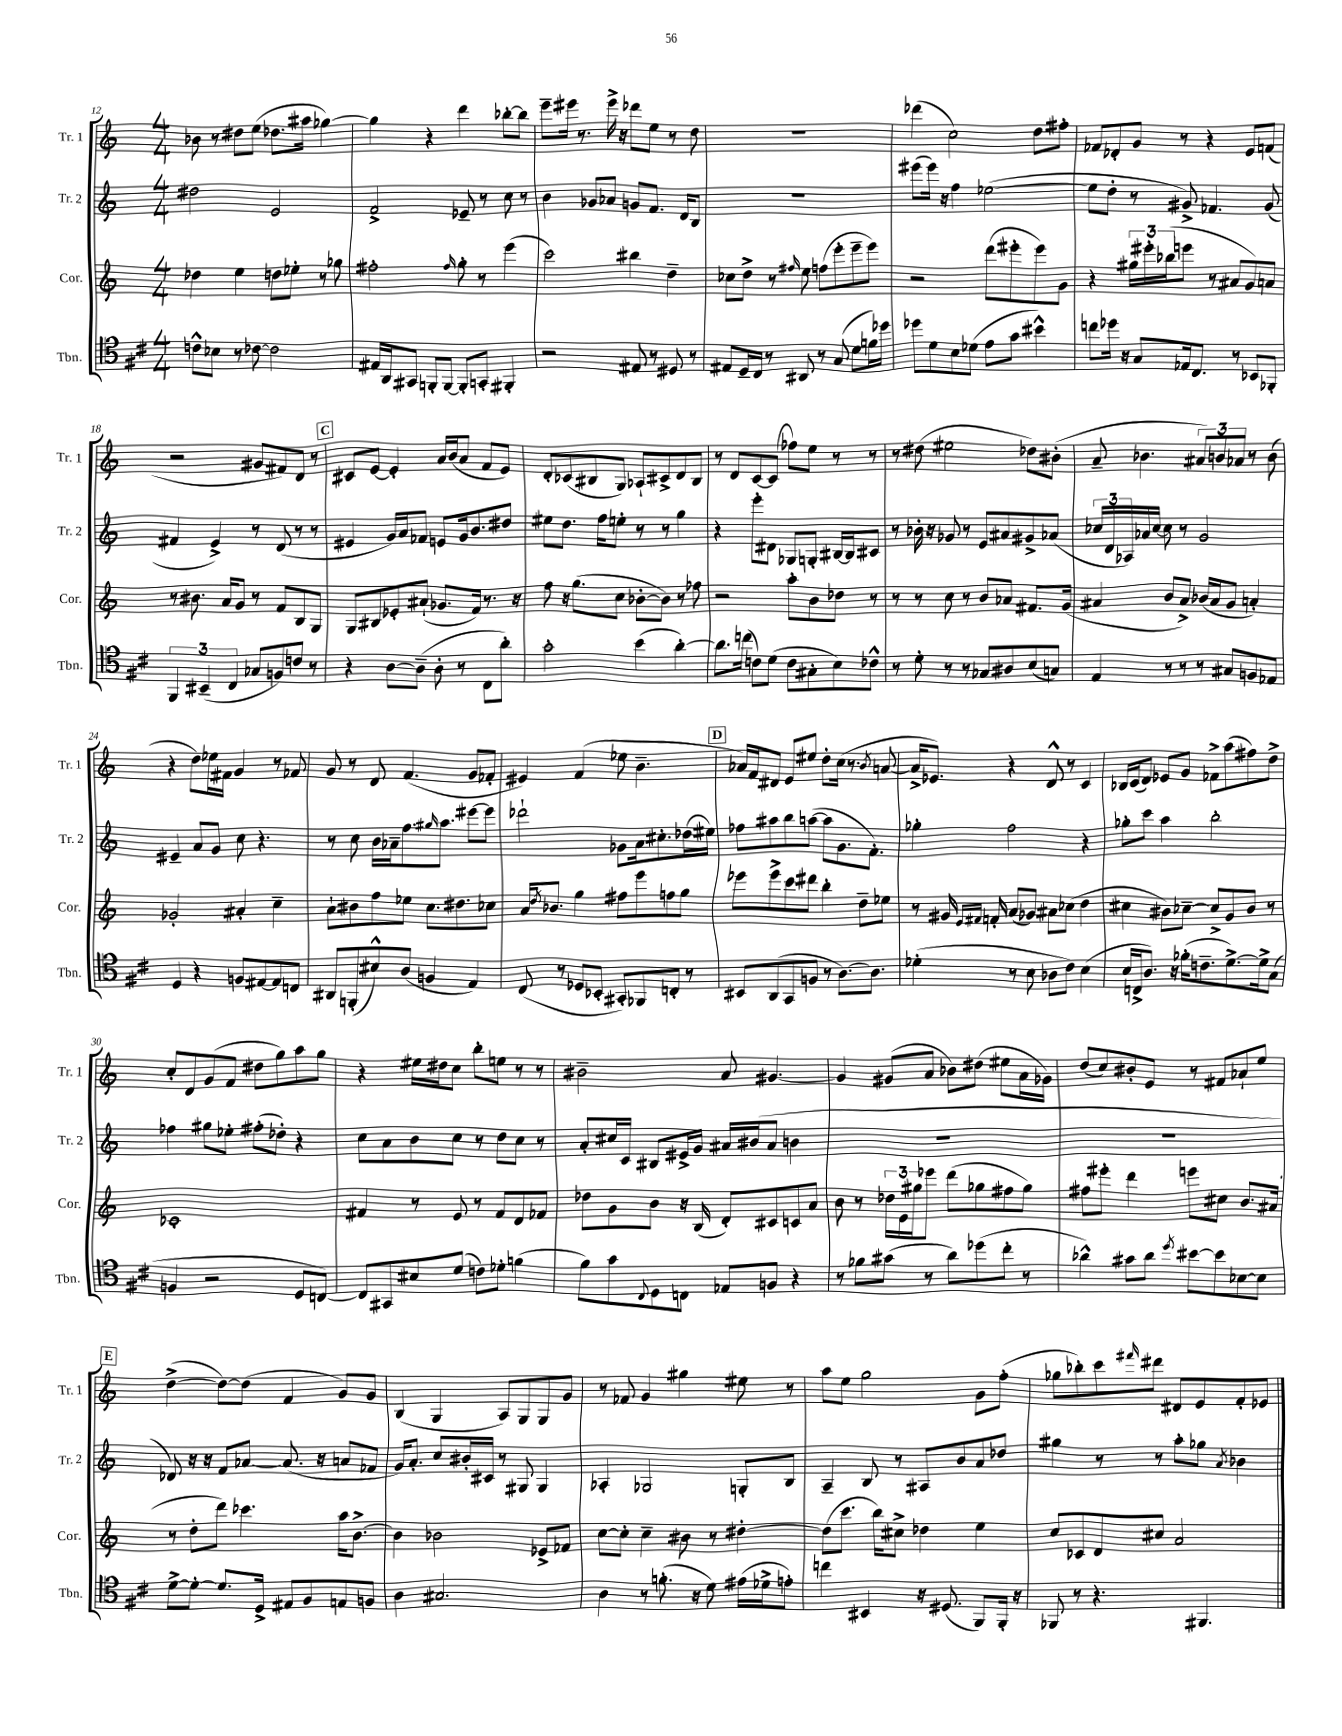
<<
\new StaffGroup <<
\new Staff = "s0" \with { instrumentName = "Tr. 1" shortInstrumentName = "Tr. 1" } {
    \clef treble \key c \major \numericTimeSignature \time 4/4
    bes'8 r8 dis''8 e''8( des''8. ais''16 ges''4~) |
    ges''4 r4 d'''4 bes''8~-. bes''8 |
    e'''8-- eis'''16 r8. eis'''16-> r16 des'''8 e''8 r8 d''8 |
    R1 |
    des'''4( c''2) d''8 fis''8-. |
    fes'8 des'8-. g'8 r8 r4 e'8 f'8( |
    r2 gis'8 fis'8) d'8 r8 |
    \mark \markup { \box "C" } cis'8 e'8~ e'4-. a'16 b'16( a'8 f'8 e'8) |
    d'8-. ces'8( bis8 g8) aes8-! cis'8-> d'8 bis8 |
    r8 d'8 c'8~ c'8( fes''8) e''8 r8 r8 |
    r8 dis''8( eis''2 des''8) bis'8-.( |
    a'8-- bes'4. \tuplet 3/2 { ais'8) b'8 aes'8 } r8 b'8( |
    r4 d''8) ees''16 fis'16 g'4 r8 fes'8 |
    g'8 r8 d'8 f'4.( g'8 fes'8-. |
    eis'4) f'4( ees''8 b'4.-- |
    \mark \markup { \box "D" } aes'16) f'16 dis'8 e'8 eis''8 d''8-. c''16( r8. \acciaccatura { b'8 } a'8~ |
    a'16-> ees'8.) r4 d'8-^ r8 c'4 |
    bes16 c'16( d'8) ees'8 g'8 fes'8-> a''8( fis''8) d''8-> |
    c''8-. d'8 g'8( f'8 dis''8 g''8) a''8 g''8 |
    r4 eis''16 dis''16 c''8 b''8-. e''8 r8 r8 |
    bis'2-- a'8 gis'4.~ |
    gis'4 gis'8( a'8 bes'8) dis''8( eis''8 a'16 ges'16) |
    d''8( c''8) bis'8-. e'8 r8 fis'8 aes'8-! e''8 |
    \mark \markup { \box "E" } d''4~->( d''8~) d''8( f'4 g'8) g'8 |
    b4( g4 a8) g8 g8 g'8 |
    r8 fes'8 g'4 gis''4 eis''8 r8 |
    a''8 e''8 g''2 g'8 f''8-.( |
    ges''8 bes''8-.) c'''8 \grace { fis'''16 } dis'''8 dis'8 e'8 f'8-. ees'8 \bar "|." |
}
\new Staff = "s1" \with { instrumentName = "Tr. 2" shortInstrumentName = "Tr. 2" } {
    \clef treble \key c \major \numericTimeSignature \time 4/4
    dis''2 e'2 |
    f'2-> ees'8-- r8 c''8 r8 |
    b'4 ges'8 aes'8 g'8 f'8. d'16 b8 |
    R1 |
    eis'''8( eis'''16) r16 f''4 ees''2~( |
    ees''8 d''8-. r8 gis'8->) fes'4. gis'8( |
    fis'4 e'4->) r8 d'8( r8 r8 |
    \mark \markup { \box "C" } eis'4 g'16) a'16 fes'8 e'8 g'16 b'8. dis''8 |
    eis''8 d''8. f''16 e''8-. r8 r8 g''4 |
    r4 e'''8-. dis'8 ges8 g8-. bis16~ bis16 cis'8 |
    r8 bes'16-. r16 ges'8 r8 e'8 ais'8 gis'8-> aes'8( |
    \tuplet 3/2 { ces''16 d'16 aes16) } aes'16 ces''16~ ces''8 r8 g'2 |
    eis'4-- a'8 g'8 c''8 r4. |
    r8 c''8 b'16 aes'16-- f''8. \grace { gis''16 } a''8. eis'''8~ eis'''8 |
    des'''2-! ges'8 a'16 cis''8.-. des''16( eis''16) |
    \mark \markup { \box "D" } fes''8 ais''8 b''8 a''8~( a''8 g'8. f'8.-.) |
    ges''4-. f''2 r4 |
    ges''8-. c'''8 a''4 b''2-. |
    fes''4 gis''8 ees''8-. fis''8-.( des''8-.) r4 |
    c''8 a'8 b'8 c''8 r8 d''8 c''8 r8 |
    a'8-. cis''16 c'16 bis8 eis'16-> g'16 ais'16 bis'16( ais'8 b'4 |
    R1 |
    r1 |
    \mark \markup { \box "E" } des'8) r16 r16 f'8 aes'8~ aes'8.( r16 a'8 fes'8 |
    g'16) a'8.-. c''8 bis'16-. cis'16 r8 gis8 gis4 |
    aes4-. ges2 g8-. b8 |
    a4-- b8 r8 ais8 b'8 a'8 des''8 |
    gis''4 r8 r8 a''8-. ges''8 \acciaccatura { a'8 } bes'4 \bar "|." |
}
\new Staff = "s2" \with { instrumentName = "Cor." shortInstrumentName = "Cor." } {
    \clef treble \key c \major \numericTimeSignature \time 4/4
    des''4 e''4 d''8 ees''8-. r8 ges''8 |
    fis''2-. \grace { fis''16 } g''8-. r8 e'''4( |
    c'''2) bis''4 d''4-- |
    ces''8 d''8-> r8 \grace { fis''16 } e''8 f''8( e'''8-. e'''8-- e'''8) |
    r2 d'''8( eis'''8-. eis'''8) g'8 |
    r4 \tuplet 3/2 { gis''16 eis'''16-. bes''16( } e'''8 r8 ais'8 g'8) a'8 |
    r8 bis'8. a'16 g'8 r8 f'8 b8 g8 |
    \mark \markup { \box "C" } g8 bis8 ees'8-. ais'8-!( ges'8. f'16) r8. r16 |
    f''8 r16 g''8.( c''8 bes'8~-. bes'8) r8 fes''8 |
    r2 a''8-. b'8 des''8 r8 |
    r8 r8 c''8 r8 b'8 aes'8 fis'8. g'16( |
    ais'4 b'8 ais'8->) bes'16( ais'16 g'8 a'4-.) |
    ges'2-. ais'4-. c''4-- |
    a'8-! bis'8 f''8 ees''8 c''8. dis''8. ces''8 |
    a'16 \acciaccatura { d''8 } bes'8. g''4 fis''8 e'''8 f''8 g''8 |
    \mark \markup { \box "D" } ees'''8 ees'''8-> c'''8 dis'''8 b''4-. d''8-- ees''8 |
    r8 gis'16 \grace { e'16 fis'16 } f'16-. a'8( ges'8) ais'8 ces''8( d''4 |
    cis''4 bis'8) ces''8~-- ces''8-> g'8 bis'8 r8 |
    ces'1-. |
    fis'4 r8 e'8 r8 fis'8 d'8 fes'8 |
    des''8 g'8 b'8 r16 b16( d'8-.) cis'8 c'8 a'8 |
    b'8 r8 \tuplet 3/2 { des''16 e'16 gis''16 } ees'''8 d'''8( ges''8 fis''8 ges''8) |
    fis''8 eis'''8-. d'''4 e'''8 cis''8 b'8. ais'16( |
    \mark \markup { \box "E" } r8 d''8-. d'''8) ces'''4. a''16 b'8.~-> |
    b'4 bes'2 ees'8-> fes'8 |
    c''8~ c''8-. c''4-- bis'8 r8 dis''4~-. |
    dis''8( c'''8. b''16) cis''8-> des''4 e''4 |
    c''8 ces'8 d'8 cis''8 a'2 \bar "|." |
}
\new Staff = "s3" \with { instrumentName = "Tbn." shortInstrumentName = "Tbn." } {
    \clef tenor \key d \major \numericTimeSignature \time 4/4
    c'8-^ bes8 r8 ces'8~ ces'2 |
    eis16 a,16 gis,8 f,8-. f,8~ f,8-. g,8-. fis,4-. |
    r2 eis8 r8 dis8 r8 |
    eis8 d16-- cis16 r8 ais,8 r8 g8( d'8 f'16) des''16 |
    des''8 d'8 b8 des'8( e'8 g'8 bis'4-^) |
    c''8 des''16 r16 g8 ees16 cis8. r8 bes,8 fes,8-. |
    \tuplet 3/2 { fis,4 bis,4--( cis4 } ges8 f8) c'8 r8 |
    \mark \markup { \box "C" } r4 a8~ a8--( a8-. r8 cis8 a'8-.) |
    g'2-. b'4( a'4~-.) |
    a'8. c''16( c'8) d'8( c'8 gis8-. b8) ces'8-^ |
    r8 d'8-. r8 r8 ges8 ais8 b8( g8) |
    e4 r8 r8 r8 gis8 f8 ees8 |
    d4 r4 f8 eis8~ eis8 c8 |
    ais,8 f,8-.( bis8-^) a8( f4 e4) |
    cis8( r8 des8 bes,8-. gis,8-.) fes,8 c8-. r8 |
    \mark \markup { \box "D" } bis,8 a,8( g,8 f8 r8 a8.~) a8. |
    des'4-.( r8 b8 aes8 cis'8) b4( |
    b16 c16-> a8.) r16 fes'16-.( c'8.-- d'8.~->) d'16-> g8( |
    f4 r2 d8 c8~) |
    c8 gis,8 bis8 d'8( c'8) des'8-. f'4( |
    fis'8) g'8 \appoggiatura { cis8 } d8 c8 ees8 f8 r4 |
    r8 fes'8 gis'8( r8 a'8) des''8( cis''8-. r8 |
    aes'4-^) gis'8 aes'8 \acciaccatura { d''8 } bis'8~ bis'8 bes8~ bes8 |
    \mark \markup { \box "E" } d'8~-> d'8~-. d'8. d16-> eis8 fis8 e8 f8 |
    a4 gis2. |
    a4 r8 f'8.-.( r16 d'8) eis'16( des'16-> e'8-.) |
    c''4 bis,4 r16 dis8.( fis,8) fis,16-. r16 |
    fes,8 r8 r4. fis,4. \bar "|." |
}
>>
>>
\layout { \context { \Score currentBarNumber = #12 } }
